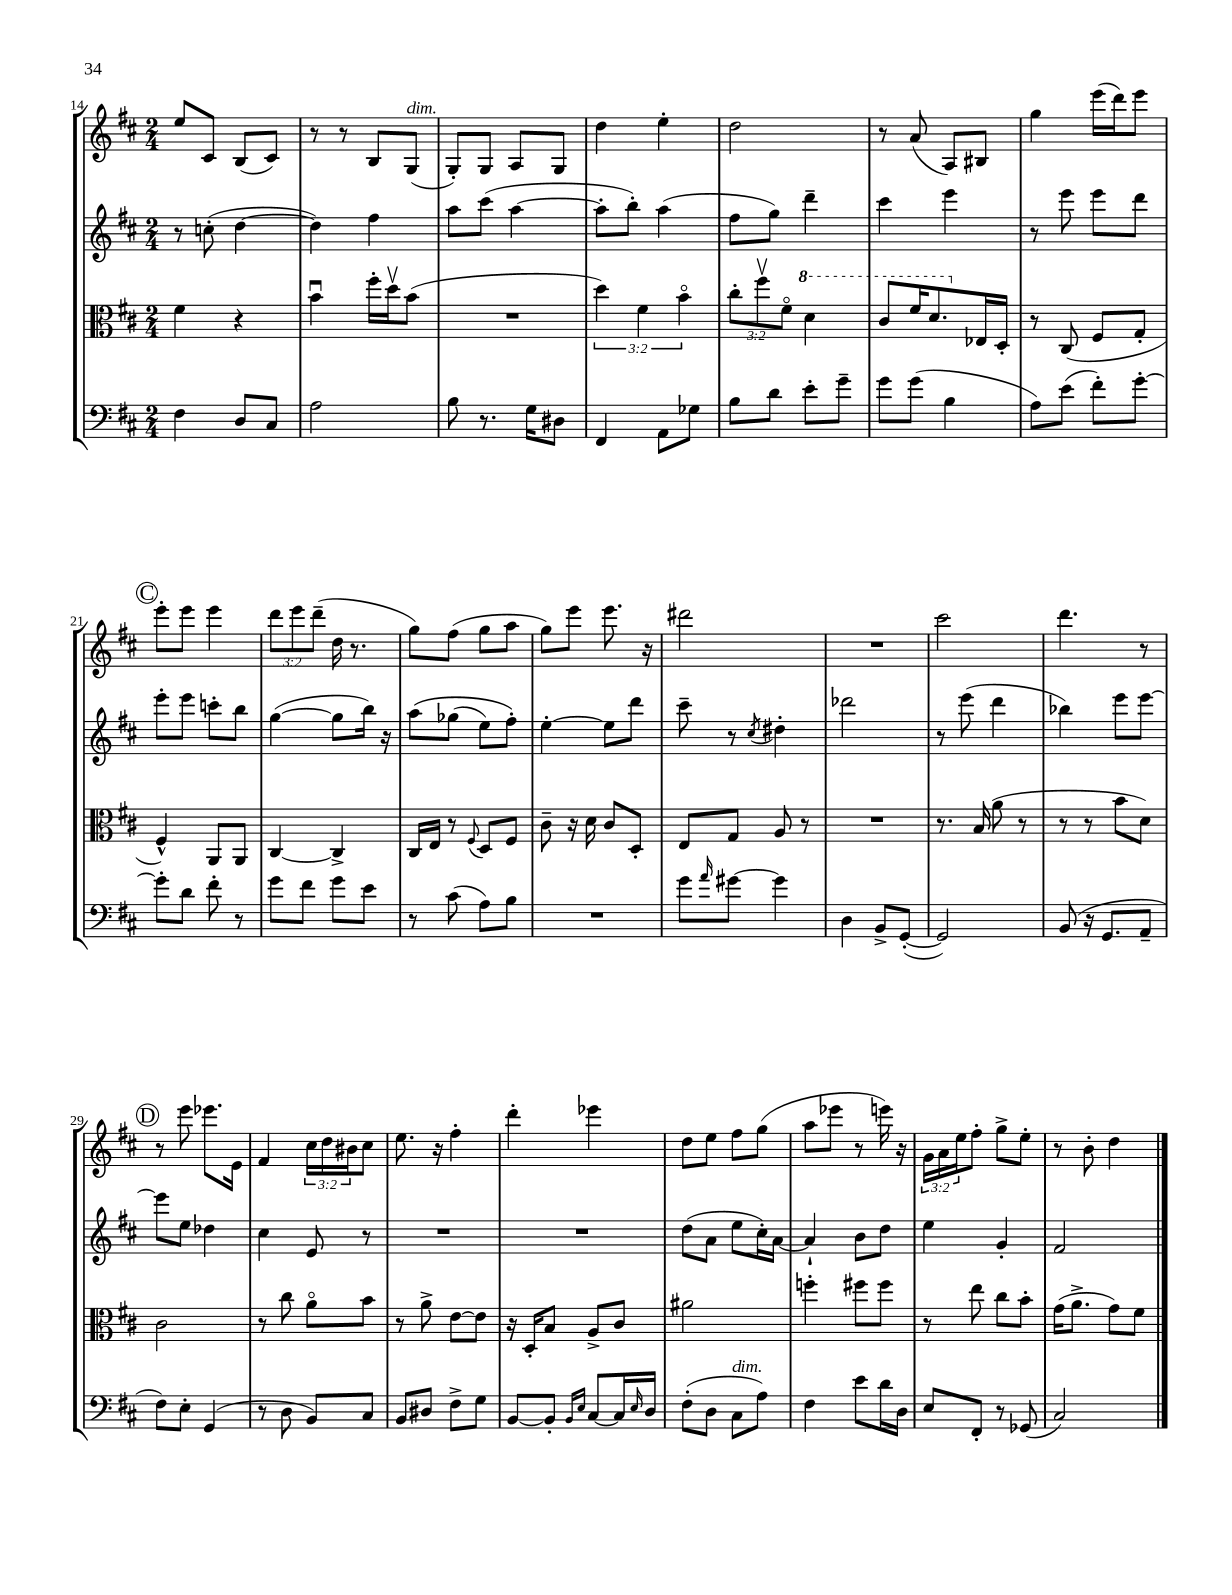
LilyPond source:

<<
\new StaffGroup <<
\new Staff = "s0" {
    \clef treble \key d \major \numericTimeSignature \time 2/4 \override Staff.TupletNumber.text = #tuplet-number::calc-fraction-text
    e''8 cis'8 b8( cis'8) |
    r8 r8 b8 g8^\markup { \italic "dim." }( |
    g8-.) g8 a8 g8 |
    d''4 e''4-. |
    d''2 |
    r8 a'8( a8) bis8 |
    g''4 e'''16( d'''16) e'''8 |
    \mark \markup { \circle "C" } e'''8-. e'''8 e'''4 |
    \tuplet 3/2 { d'''8 e'''8 d'''8--( } d''16 r8. |
    g''8) fis''8( g''8 a''8 |
    g''8) e'''8 e'''8. r16 |
    dis'''2 |
    R2 |
    cis'''2 |
    d'''4. r8 |
    \mark \markup { \circle "D" } r8 e'''8 ees'''8. e'16 |
    fis'4 \tuplet 3/2 { cis''16 d''16 bis'16 } cis''8 |
    e''8. r16 fis''4-. |
    d'''4-. ees'''4 |
    d''8 e''8 fis''8 g''8( |
    a''8 ees'''8 r8 e'''16) r16 |
    \tuplet 3/2 { g'16 a'16 e''16 } fis''8-. g''8-> e''8-. |
    r8 b'8-. d''4 \bar "|." |
}
\new Staff = "s1" {
    \clef treble \key d \major \numericTimeSignature \time 2/4
    r8 c''8-.( d''4~ |
    d''4) fis''4 |
    a''8 cis'''8( a''4~ |
    a''8-. b''8-.) a''4( |
    fis''8 g''8) d'''4-- |
    cis'''4 e'''4 |
    r8 e'''8 e'''8 d'''8 |
    \mark \markup { \circle "C" } e'''8-. e'''8 c'''8-. b''8 |
    g''4~( g''8 b''16) r16 |
    a''8\( ges''8( e''8) fis''8-.\) |
    e''4~-. e''8 d'''8 |
    cis'''8-- r8 \acciaccatura { cis''8 } dis''4-. |
    des'''2 |
    r8 e'''8( d'''4 |
    bes''4) e'''8 e'''8~ |
    \mark \markup { \circle "D" } e'''8 e''8 des''4 |
    cis''4 e'8 r8 |
    R2 |
    R2 |
    d''8( a'8 e''8 cis''16-.) a'16~ |
    a'4-! b'8 d''8 |
    e''4 g'4-. |
    fis'2 \bar "|." |
}
\new Staff = "s2" {
    \clef alto \key d \major \numericTimeSignature \time 2/4 \override Staff.TupletNumber.text = #tuplet-number::calc-fraction-text
    fis'4 r4 |
    b'4\downbow fis''16-. d''16\upbow b'8( |
    R2 |
    \tuplet 3/2 { d''4) fis'4 b'4\flageolet } |
    \tuplet 3/2 { cis''8-. fis''8\upbow fis'8\flageolet } \ottava #1 d''4 |
    cis''8 fis''16 d''8. \ottava #0 ees16 d16-. |
    r8 cis8( fis8 g8-. |
    \mark \markup { \circle "C" } fis4-^) a,8 a,8 |
    cis4~ cis4-> |
    cis16 e16 r8 \appoggiatura { fis8 } d8 fis8 |
    cis'8-- r16 d'16 cis'8 d8-. |
    e8 g8 a8 r8 |
    R2 |
    r8. b16( a'8 r8 |
    r8 r8 b'8 d'8) |
    \mark \markup { \circle "D" } cis'2 |
    r8 cis''8 a'8\flageolet b'8 |
    r8 a'8-> e'8~ e'8 |
    r16 d16-. b8 a8-> cis'8 |
    ais'2 |
    f''4-. fis''8 fis''8 |
    r8 e''8 cis''8 b'8-. |
    g'16( a'8.-> g'8) fis'8 \bar "|." |
}
\new Staff = "s3" {
    \clef bass \key d \major \numericTimeSignature \time 2/4
    fis4 d8 cis8 |
    a2 |
    b8 r8. g16 dis8 |
    fis,4 a,8 ges8 |
    b8 d'8 e'8-. g'8-- |
    g'8 g'8( b4 |
    a8) e'8( fis'8-.) g'8~-. |
    \mark \markup { \circle "C" } g'8-. d'8 fis'8-. r8 |
    g'8 fis'8 g'8 e'8 |
    r8 cis'8( a8) b8 |
    R2 |
    g'8 \grace { a'16 } gis'8~ gis'4 |
    d4 b,8-> g,8~-.( |
    g,2) |
    b,8( r16 g,8. a,8-- |
    \mark \markup { \circle "D" } fis8) e8-. g,4( |
    r8 d8 b,8) cis8 |
    b,8 dis8 fis8-> g8 |
    b,8~ b,8-. \grace { b,16 e16 } cis8~ cis16 \grace { e16 } d16 |
    fis8-.( d8 cis8^\markup { \italic "dim." } a8) |
    fis4 e'8 d'16 d16 |
    e8 fis,8-. r8 ges,8( |
    cis2) \bar "|." |
}
>>
>>
\layout { \context { \Score currentBarNumber = #14 } }
